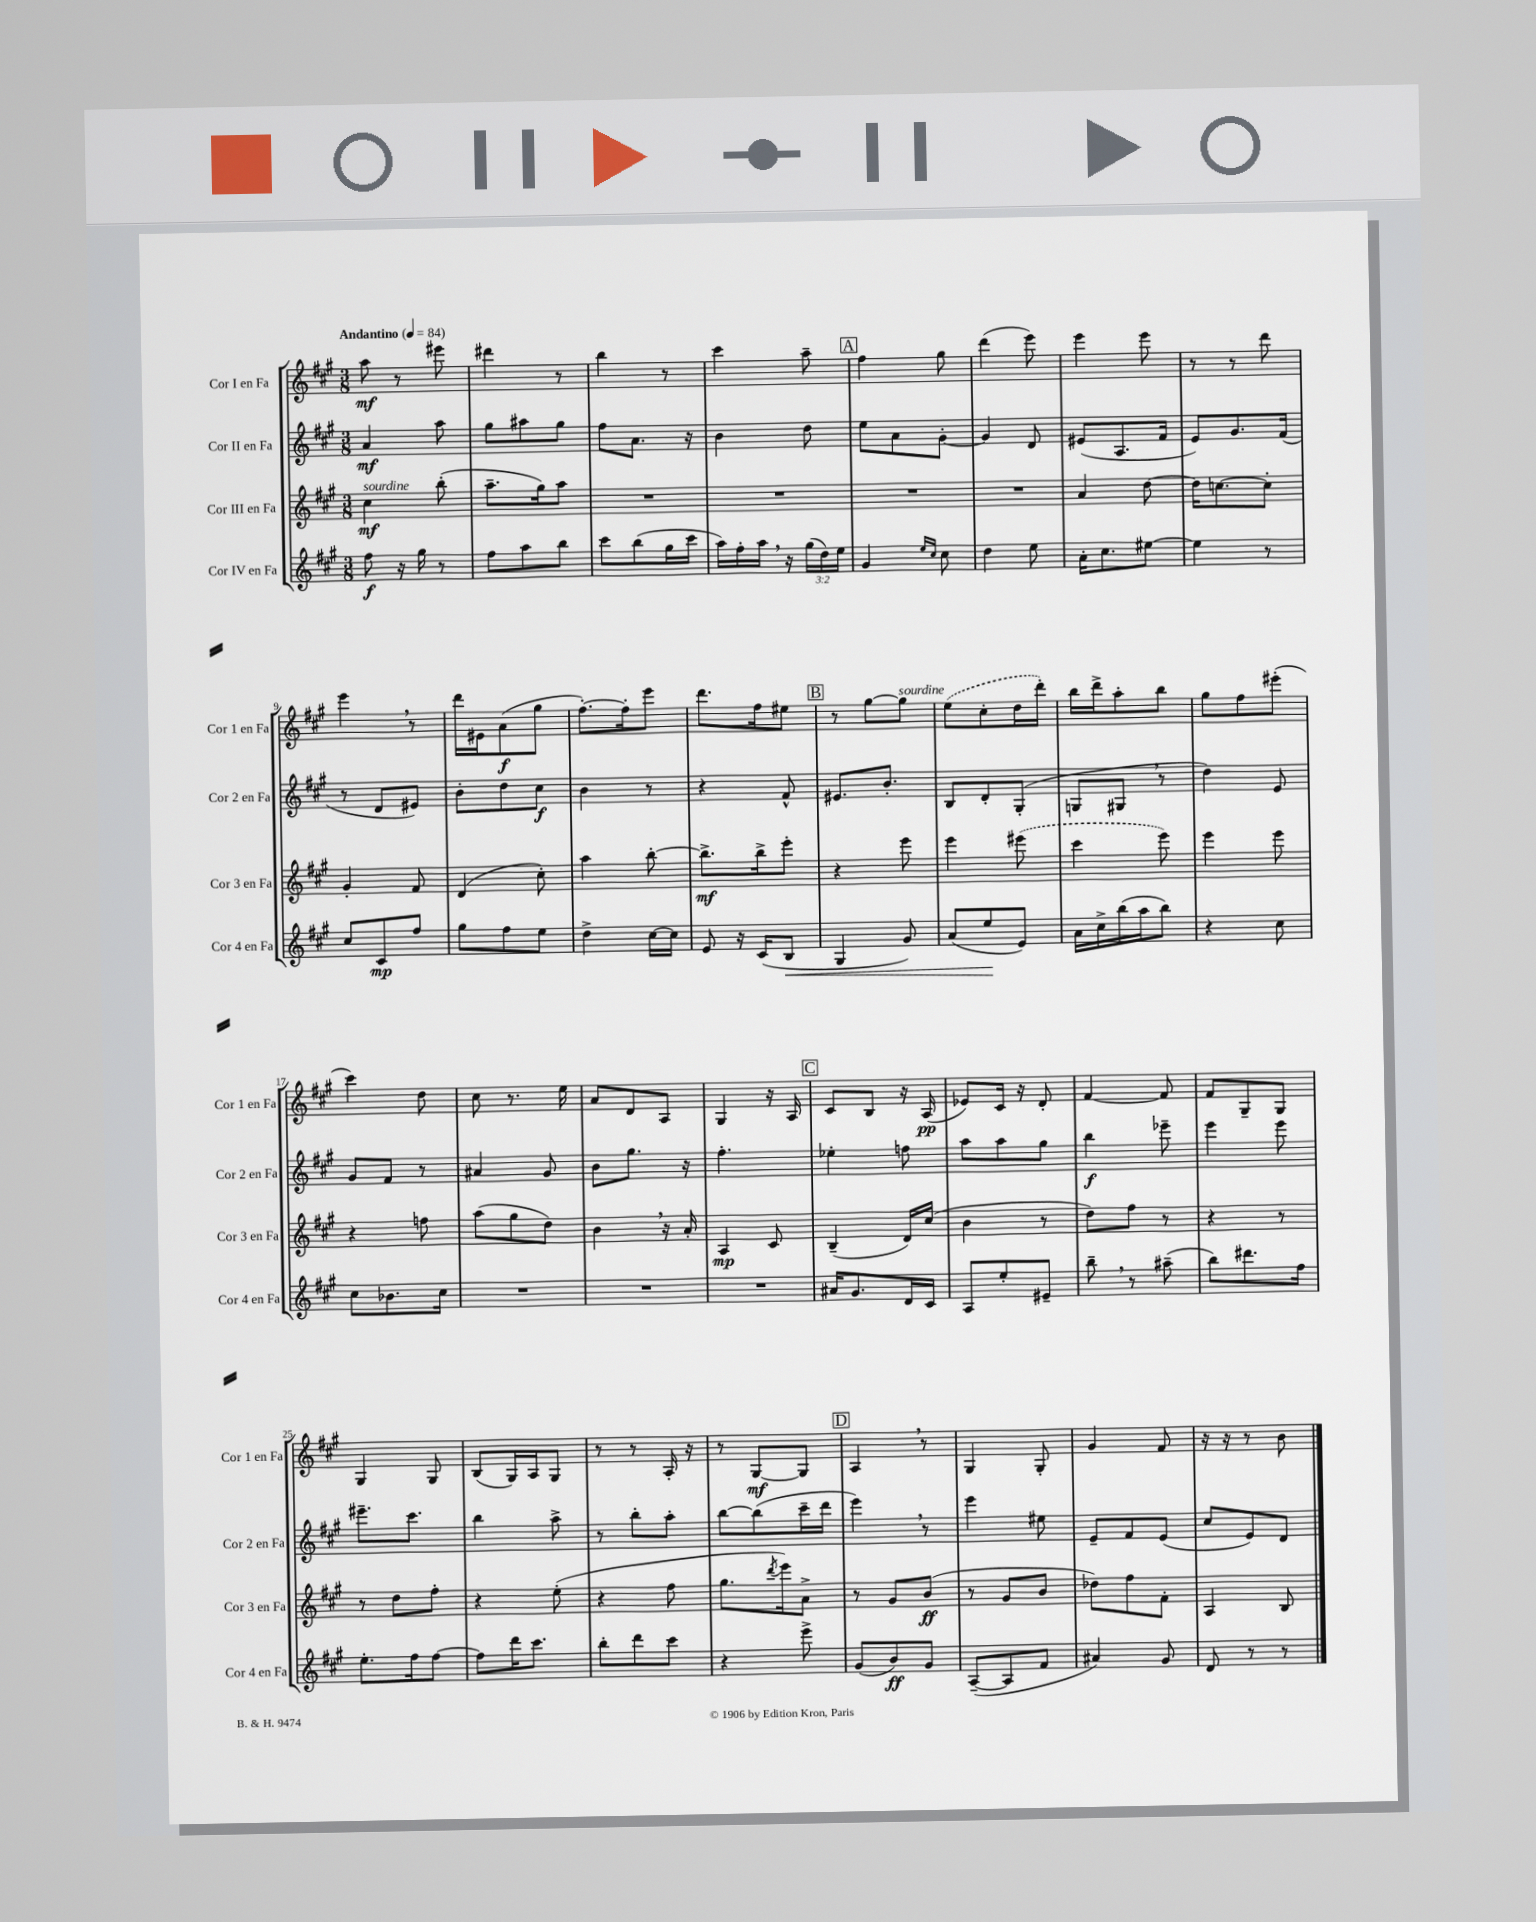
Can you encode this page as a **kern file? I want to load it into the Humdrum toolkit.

**kern	**dynam	**kern	**dynam	**kern	**dynam	**kern	**dynam
*part4	*part4	*part3	*part3	*part2	*part2	*part1	*part1
*staff4	*staff4	*staff3	*staff3	*staff2	*staff2	*staff1	*staff1
*I"Cor IV en Fa	*	*I"Cor III en Fa	*	*I"Cor II en Fa	*	*I"Cor I en Fa	*
*I'Cor 4 en Fa	*	*I'Cor 3 en Fa	*	*I'Cor 2 en Fa	*	*I'Cor 1 en Fa	*
*clefG2	*	*clefG2	*	*clefG2	*	*clefG2	*
*k[f#c#g#]	*	*k[f#c#g#]	*	*k[f#c#g#]	*	*k[f#c#g#]	*
*M3/8	*	*M3/8	*	*M3/8	*	*M3/8	*
*MM84	*	*MM84	*	*MM84	*	*MM84	*
=1	=1	=1	=1	=1	=1	=1	=1
!	!	!	!	!	!	!LO:TX:a:B:t=Andantino	!
!	!	!LO:TX:a:i:t=sourdine	!	!	!	!	!
8ff#\	f	4cc#\	mf	4a/	mf	8aa\	mf
16r	.	.	.	.	.	8r	.
16gg#\	.	.	.	.	.	.	.
8r	.	(8bb'\	.	8aa\	.	8eee#X\	.
=2	=2	=2	=2	=2	=2	=2	=2
8ff#\L	.	8.aa~\L	.	8gg#\L	.	4ddd#X\	.
8aa\	.	.	.	8aa#X\	.	.	.
.	.	16gg#\k)	.	.	.	.	.
8bb\J	.	8aa\J	.	8gg#\J	.	8r	.
=3	=3	=3	=3	=3	=3	=3	=3
8ccc#\L	.	4.r	.	8ff#\L	.	4bb\	.
(8bb\	.	.	.	8.a\J	.	.	.
16gg#\L	.	.	.	.	.	8r	.
16ccc#\JJ	.	.	.	16r	.	.	.
=4	=4	=4	=4	=4	=4	=4	=4
16aa\LL)	.	4.r	.	4b\	.	4ccc#\	.
16ff#'\	.	.	.	.	.	.	.
16aa,\JJ	.	.	.	.	.	.	.
16r	.	.	.	.	.	.	.
(24gg#\LL	.	.	.	8dd\	.	8aa~\	.
24dd\)	.	.	.	.	.	.	.
24ee\JJ	.	.	.	.	.	.	.
!!LO:REH:place=s1:t=A
=5	=5	=5	=5	=5	=5	=5	=5
4g#/	.	4.r	.	8ee\L	.	4ff#\	.
.	.	.	.	8a\	.	.	.
16qqee/LL	.	.	.	.	.	.	.
16qqcc#/JJ	.	.	.	.	.	.	.
8cc#\	.	.	.	[8g#'\J	.	8gg#\	.
=6	=6	=6	=6	=6	=6	=6	=6
4dd\	.	4.r	.	4g#/]	.	(4ddd\	.
8ee\	.	.	.	8d/	.	8eee\)	.
=7	=7	=7	=7	=7	=7	=7	=7
16a'\KL	.	4a/	.	(8e#X/L	.	4eee\	.
8.cc#\	.	.	.	.	.	.	.
.	.	.	.	8.A/	.	.	.
[8ee#X\J	.	[8dd\	.	.	.	8eee\	.
.	.	.	.	16f#/Jk	.	.	.
=8	=8	=8	=8	=8	=8	=8	=8
4ee#\]	.	16dd\KL]	.	8e/L)	.	8r	.
.	.	[8.ccn\	.	.	.	.	.
.	.	.	.	8.g#/	.	8r	.
8r	.	8cc'\J]	.	.	.	8ddd\	.
.	.	.	.	(16f#/Jk	.	.	.
!!LO:LB:g=z
=9	=9	=9	=9	=9	=9	=9	=9
8cc#/L	.	4g#'/	.	8r	.	4eee,\	.
8c#/	mp	.	.	8d/L	.	.	.
8ff#/J	.	8f#/	.	8e#X/J)	.	8r	.
=10	=10	=10	=10	=10	=10	=10	=10
8gg#\L	.	(4d/	.	8b'\L	.	16ddd\LL	.
.	.	.	.	.	.	16e#X\J	.
8ff#\	.	.	.	8dd\	.	(8a\	f
8ee\J	.	8cc#'\)	.	8cc#\J	f	8gg#\J	.
=11	=11	=11	=11	=11	=11	=11	=11
4dd^\	.	4aa\	.	4b\	.	[8.ff#'\L)	.
.	.	.	.	.	.	16ff#'\k]	.
[16cc#\LL	.	[8bb'\	.	8r	.	8eee\J	.
16cc#\JJ]	.	.	.	.	.	.	.
=12	=12	=12	=12	=12	=12	=12	=12
8e/	.	8.bb^\L]	mf	4r	.	8.ddd\L	.
16r	.	.	.	.	.	.	.
(16c#/KL	.	16bb^\k	.	.	.	16ff#\k	.
!	!LO:HP:b	!	!	!	!	!	!
8B/J	<	8eee'\J	.	8f#^^/	.	8ee#X\J	.
!!LO:REH:place=s1:t=B
=13	=13	=13	=13	=13	=13	=13	=13
4G#/	.	4r	.	8.e#X/L	.	8r	.
.	.	.	.	.	.	[8gg#\L	.
.	.	.	.	8.b'/J	.	.	.
!	!	!	!	!	!	!LO:TX:a:i:t=sourdine	!
8g#/)	.	8eee\	.	.	.	8gg#\J]	.
=14	=14	=14	=14	=14	=14	=14	=14
(8a/L	.	4eee\	.	8B/L	.	(8ee\L	.
8ee/	.	.	.	8d'/	.	8cc#'\	.
8e/J)	[	(8eee#X\	.	(8G#'/J	.	16dd\L	.
.	.	.	.	.	.	16ddd'\JJ)	.
=15	=15	=15	=15	=15	=15	=15	=15
16a\LL	.	4ccc#\	.	8Gn/L	.	16bb\LL	.
16cc#^\	.	.	.	.	.	16ddd^\J	.
(16bb\	.	.	.	8G#X,/J	.	8aa'\	.
16aa\J	.	.	.	.	.	.	.
8bb\J)	.	8eee\)	.	8r	.	8bb\J	.
=16	=16	=16	=16	=16	=16	=16	=16
4r	.	4eee\	.	4dd\)	.	8gg#\L	.
.	.	.	.	.	.	8ff#\	.
8cc#\	.	8eee\	.	8e/	.	(8eee#X'\J	.
!!LO:LB:g=z
=17	=17	=17	=17	=17	=17	=17	=17
8cc#\L	.	4r	.	8g#/L	.	4ccc#\)	.
8.b-X\	.	.	.	8f#/J	.	.	.
.	.	8ffn\	.	8r	.	8dd\	.
16cc#\Jk	.	.	.	.	.	.	.
=18	=18	=18	=18	=18	=18	=18	=18
4.r	.	(8aa\L	.	4a#X/	.	8cc#\	.
.	.	8gg#\	.	.	.	8.r	.
.	.	8dd\J)	.	8g#/	.	.	.
.	.	.	.	.	.	16ee\	.
=19	=19	=19	=19	=19	=19	=19	=19
4.r	.	4b,\	.	8b\L	.	8a/L	.
.	.	.	.	8.gg#\J	.	8d/	.
.	.	16r	.	.	.	8A/J	.
.	.	16a'/	.	16r	.	.	.
=20	=20	=20	=20	=20	=20	=20	=20
4.r	.	4A/	mp	4.ff#'\	.	4G#/	.
.	.	8c#/	.	.	.	16r	.
.	.	.	.	.	.	16A/	.
!!LO:REH:place=s1:t=C
=21	=21	=21	=21	=21	=21	=21	=21
16a#X/KL	.	(4B~/	.	4ee-X'\	.	8c#/L	.
8.g#/	.	.	.	.	.	.	.
.	.	.	.	.	.	8B/J	.
16d/L	.	16d/LL)	.	8ffn\	.	16r	.
16c#/JJ	.	(16cc#/JJ	.	.	.	(16A/	pp
=22	=22	=22	=22	=22	=22	=22	=22
8A/L	.	4b\	.	8aa\L	.	8e-X/L)	.
8ee'/	.	.	.	8aa\	.	16c#/Jk	.
.	.	.	.	.	.	16r	.
8e#X~/J	.	8r	.	8gg#\J	.	8d'/	.
=23	=23	=23	=23	=23	=23	=23	=23
8bb~,\	.	8dd\L)	.	4bb\	f	[4f#/	.
8r	.	8ff#\J	.	.	.	.	.
(8aa#X~\	.	8r	.	8eee-X~\	.	8f#/]	.
=24	=24	=24	=24	=24	=24	=24	=24
8bb\L)	.	4r	.	4eee\	.	8f#/L	.
8.ddd#X\	.	.	.	.	.	8G#~/	.
.	.	8r	.	8eee\	.	8G#/J	.
16ff#\Jk	.	.	.	.	.	.	.
!!LO:LB:g=z
=25	=25	=25	=25	=25	=25	=25	=25
8.ee'\L	.	8r	.	8.eee#X~\L	.	4G#/	.
.	.	8dd\L	.	.	.	.	.
16ff#\k	.	.	.	8.ccc#\J	.	.	.
[8ff#\J	.	8ff#'\J	.	.	.	8G#/	.
=26	=26	=26	=26	=26	=26	=26	=26
8ff#\L]	.	4r	.	4bb\	.	(8B/L	.
16ddd\K	.	.	.	.	.	16G#/L)	.
8.ccc#\J	.	.	.	.	.	16A/J	.
.	.	(8ee'\	.	8aa^\	.	8G#/J	.
=27	=27	=27	=27	=27	=27	=27	=27
8bb'\L	.	4r	.	8r	.	8r	.
8ddd\	.	.	.	8bb'\L	.	8r	.
8ccc#\J	.	8ff#\	.	8aa'\J	.	16A'/	.
.	.	.	.	.	.	16r	.
=28	=28	=28	=28	=28	=28	=28	=28
4r	.	8.gg#\L	.	[8bb\L	.	8r	.
.	.	.	.	(8bb\]	.	[8G#/L	mf
.	.	8qddd/	.	.	.	.	.
.	.	16eee\k)	.	.	.	.	.
8eee^\	.	8a^\J	.	16ccc#~\L	.	8G#/J]	.
.	.	.	.	16ddd\JJ	.	.	.
!!LO:REH:place=s1:t=D
=29	=29	=29	=29	=29	=29	=29	=29
(8g#/L	.	8r	.	4eee,\)	.	4A,/	.
8b/)	ff	8g#/L	.	.	.	.	.
8g#/J	.	(8b/J	ff	8r	.	8r	.
=30	=30	=30	=30	=30	=30	=30	=30
([8A~/L	.	8r	.	4eee\	.	4G#/	.
8A/]	.	8g#/L	.	.	.	.	.
8f#/J	.	8b/J	.	8ee#X\	.	8G#'/	.
=31	=31	=31	=31	=31	=31	=31	=31
4a#X/)	.	8dd-X\L)	.	8e~/L	.	4g#/	.
.	.	8ff#\	.	8f#/	.	.	.
8g#/	.	8f#'\J	.	(8e/J	.	8f#/	.
=32	=32	=32	=32	=32	=32	=32	=32
8d/	.	4A/	.	8cc#/L	.	16r	.
.	.	.	.	.	.	16r	.
8r	.	.	.	8e/)	.	8r	.
8r	.	8B/	.	8d/J	.	8b\	.
==	==	==	==	==	==	==	==
*-	*-	*-	*-	*-	*-	*-	*-
